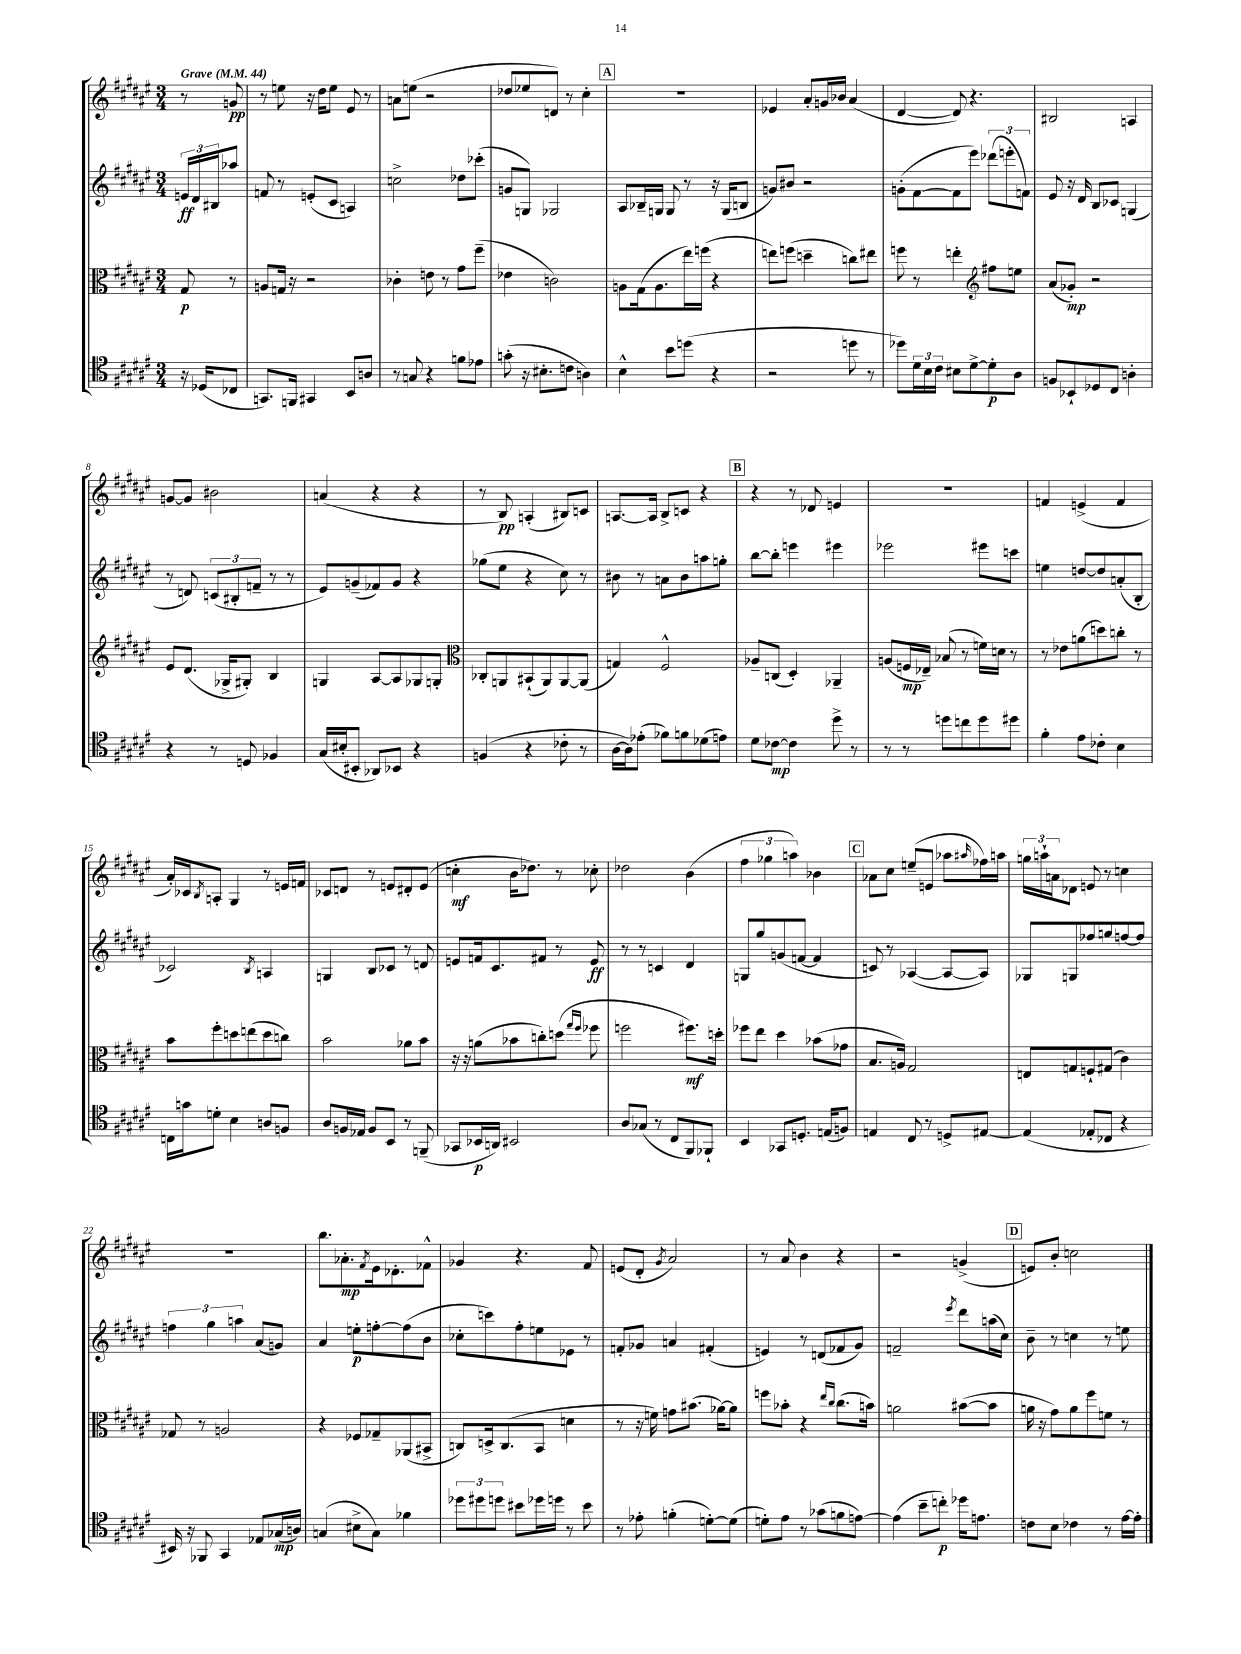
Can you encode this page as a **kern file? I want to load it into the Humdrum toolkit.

**kern	**kern	**kern	**kern
*staff4	*staff3	*staff2	*staff1
*clefC4	*clefC3	*clefG2	*clefG2
*k[f#c#g#d#a#e#]	*k[f#c#g#d#a#e#]	*k[f#c#g#d#a#e#]	*k[f#c#g#d#a#e#]
*M3/4	*M3/4	*M3/4	*M3/4
*MM44	*MM44	*MM44	*MM44
16r	8G#/	24e/LL	8r
.	.	24d#/	.
(16D-/LK	.	.	.
.	.	24B#/J	.
8C-/J	8r	8aa-/J	8g/
=	=	=	=
8.GG/L)	8A/L	8f/	8r
.	16G/Jk	8r	8ee\
16FF/Jk	16r	.	.
4GG#/	2r	(8e'/L	16r
.	.	.	16dd#\LK
.	.	8c#/J	8ee\J
8BB/L	.	4A/)	8e#/
8A/J	.	.	8r
=	=	=	=
8r	4c-'\	2cc^\	8a\L
8G/	.	.	(8ee\J
4r	8e\	.	2r
.	8r	.	.
8f\L	8g#\L	8dd-\L	.
8e-\J	(8ff#~\J	(8ccc-'\J	.
=	=	=	=
(8g'\	4e-\	8g/L	8dd-/L
16r	.	8G/J)	8ee-/
8.B#'\L	.	.	.
.	2c\)	2G-/	8d/J)
8c\J	.	.	8r
4A\)	.	.	4cc#'\
=	=	=	=
4B^^\	8A\L	8A#/L	2.r
.	(16G#\k	16B-~/L	.
.	8.A\	16G/JJ	.
8b\L	.	8G/	.
(8dd\J	16ee#\L)	8r	.
.	(16ff\JJ	.	.
4r	4r	16r	.
.	.	(16G/LK	.
.	.	8B/J	.
=	=	=	=
2r	8ee\L)	8g/L)	4e-/
.	(8ff\J	8b#/J	.
.	4dd~\	2r	8a#'/L
.	.	.	16g/L
.	.	.	16b-/JJ
8dd\	8cc\L)	.	(4a#/
8r	8ee#\J	.	.
=	=	=	=
8dd-\L)	8ff\	(8g'\L	[4d#/
24d#\L	8r	[8f#\	.
24B\	.	.	.
24c#\JJ	.	.	.
8B#\L	4ee'\	8f#\]	8d#/])
[8d#^\	.	8eee#\J)	4.r
*	*clefG2	*	*
8d#'\]	8ff#\L	(12ddd-\L	.
.	.	12eee'\	.
8A#\J	8ee\J	.	.
.	.	12f\J)	.
=	=	=	=
8F/L	(8a#/L	8e#/	2B#/
8BB-`/	8g-'/J)	16r	.
.	.	16d#/	.
8D-/	2r	8B/L	.
8C#/J	.	8c-/J	.
4A'\	.	(4G/	4A/
=	=	=	=
4r	8e#/L	8r	[8g/L
.	(8.d#/J	8d/)	8g/]J
8r	.	(12c/L	2b#\
.	16G-^/LK	.	.
.	.	12B#'/	.
8D/	8G#'/J)	.	.
.	.	12f~/J	.
4F-/	4B/	8r	.
.	.	8r	.
=	=	=	=
(16G#/LL	4G/	8e#/L)	(4a/
16B#'/J	.	.	.
8BB#'/J	.	(8g~/	.
8AA-/L)	[8A#/L	8f-/)	4r
8BB-/J	8A#/]	8g/J	.
4r	8G-/	4r	4r
.	8G'/J	.	.
=	=	=	=
*	*clefC3	*	*
(4F/	8C-'/L	(8gg-\L	8r
.	8AA/	8ee#\J	8B/)
4r	(8BB#`/	4r	(4A'/
.	8AA/)	.	.
8c-'\	[8AA/	8cc#\)	8B#/L)
8r	(8AA/]J	8r	8c/J
=	=	=	=
[16A#\LL	4G/)	8b#\	[8.A/L
16A#\]J)	.	.	.
(8e-'\J	.	8r	.
.	.	.	16A/]Jk
8f-\L)	2F#^^/	8a\L	8B^/L
8f\	.	8b#\	8c/J
(8d-\	.	8aa\	4r
8e\J)	.	8gg'\J	.
=	=	=	=
8d#\L	8A-~/L	[8bb\L	4r
[8c-\J	(8C/J	8bb'\]J	.
4c-\]	4D#'/)	4eee\	8r
.	.	.	8d-/
8dd#^\	4AA-~/	4eee#\	4e/
8r	.	.	.
=	=	=	=
8r	(8A/L	2eee-\	2.r
8r	16F/L	.	.
.	16E-~/JJ)	.	.
8dd\L	(8B-/	.	.
8cc\	8r	.	.
8dd\	16f\LL)	8eee#\L	.
.	16d\JJ	.	.
8dd#\J	8r	8ccc\J	.
=	=	=	=
4f#'\	8r	4ee\	4f/
.	8e-\L	.	.
8e#\L	(8a\	[8dd/L	(4e^/
8c-'\J	8dd\)	8dd/]	.
4B\	8cc'\J	(8a'/	4f/
.	8r	8B'/J	.
=	=	=	=
16C\LL	8b\L	2c-/)	16a#'/LL)
16g\J	.	.	16c-/J
.	.	.	8qB/
8d'\J	8ff#'\	.	8A'/J
4B\	8dd\	.	4G#/
.	(8ee\	.	.
.	.	8qB/	.
8A/L	8dd\	4A/	8r
8F/J	8cc\J)	.	16e/LL
.	.	.	16f/JJ
=	=	=	=
8A#/L	2b\	4G/	8c-/L
16F/L	.	.	8d/J
16E-/JJ	.	.	.
8F/L	.	8B/L	8r
8BB/J	.	8c-/J	8e/L
8r	8a-\L	8r	8d#'/
(8FF~/	8b\J	8d/	(8e/J
=	=	=	=
8GG-/L	16r	8e/L	4cc'\
.	16r	.	.
16BB-/L	(8a\L	16f/k	.
16AA/JJ)	.	8.c#/	.
2BB#/	8b-\	.	16b\LK
.	.	.	8.dd-\J)
.	8cc'\)	8f#/J	.
.	(8dd\J	8r	8r
.	16qqgg#/LL	.	.
.	16qqff#/JJ	.	.
.	8ff-\	8e/	8cc-'\
=	=	=	=
8A#/L	2ff\	8r	2dd-\
(8G-/J	.	8r	.
8r	.	4c/	.
8C#/L	.	.	.
8FF#/)	8.ff#\L)	4d#/	(4b\
8FF-`/J	.	.	.
.	16dd'\Jk	.	.
=	=	=	=
4BB/	8ff-\L	8G/L	6ff#\
.	8ee#\J	8gg#/	.
.	.	.	6gg-\
8GG-/L	4dd#\	(8g/	.
.	.	.	6aa\)
8.D'/J	.	[8f/J	.
.	(8b-\L	4f/]	4b-\
(16E/LK	.	.	.
8F/J)	8g-\J	.	.
=	=	=	=
4E/	8.B/L	8c/)	8a-\L
.	.	8r	8cc#\J
.	16A/Jk)	.	.
8C#/	2G#/	([4A-/	(8ee~/L
8r	.	.	8e/J
8D^/L	.	8A-/_L	8aa-\L
.	.	.	16qqaa#/
[8E#/J	.	8A-/]J)	16ff-\L)
.	.	.	16aa\JJ
=	=	=	=
(4E#/]	8E/L	8G-/L	24gg\LL
.	.	.	24aa`\
.	.	.	24a\J
.	8G/	8G/	8d-\J
8E-'/L	8F`/	8ff-/	8e/
8C-/J	(8G#/J	8gg/	8r
4r	4c#\)	[8ff/	4cc\
.	.	8ff/]J	.
=	=	=	=
16BB#/)	8G-/	6ff\	2.r
16r	.	.	.
8FF-/	8r	.	.
.	.	6gg#\	.
4GG#/	2A/	.	.
.	.	6aa\	.
8E-/L	.	(8a#/L	.
(16G-/L	.	8g/J)	.
16A/JJ)	.	.	.
=	=	=	=
(4G/	4r	4a#/	8.bb\L
.	.	.	8.a-'\
8B#^\L	8F-/L	8ee'\L	.
.	.	.	8qf#/
8G\J)	8G-~/	[8ff'\	16e#\k
.	.	.	8.d-'\
4f-\	(8AA-/	(8ff\]	.
.	8BB#^/J	8b\J	8f-^^\J
=	=	=	=
12dd-\L	8C/L)	8cc-'\L	4g-/
12dd#\	.	.	.
.	16D^/k	8ccc\)	.
12dd\J	.	.	.
.	(8.C/	.	.
8b#\L	.	8ff#'\	4.r
16dd-\L	8BB/J	8ee\	.
16dd\JJ	.	.	.
8r	4d\	8e-\J	.
8b#\	.	8r	8f#/
=	=	=	=
8r	8r	8f'/L	(8e/L
8e-'\	16r	8g-/J	8d#'/J
.	16f\)	.	.
.	.	.	8qg#/
(4f'\	8g\L	4a/	2a#/)
.	(8.b#\J	.	.
[8d'\L)	.	(4f#'/	.
.	[16a-\LK)	.	.
(8d\]J	8a-\]J	.	.
=	=	=	=
8d'\L)	8ff\L	4e/)	8r
8e#\J	8b-'\J	.	8a#/
8r	4r	8r	4b\
(8g-\L	.	(8d/L	.
.	16qqee#/LL	.	.
.	16qqcc#/JJ	.	.
8f\	(8.cc#\L	8f-/	4r
[8e\J)	.	8g#/J)	.
.	16b\Jk)	.	.
=	=	=	=
(4e\]	2a\	2f~/	2r
8b~\L	.	.	.
8cc'\J)	.	.	.
.	.	8qeee#/	.
16dd-\LK	([8b#\L	8ddd#\L	(4g^/
8.e\J	.	.	.
.	8b#\]J	(16aa\L	.
.	.	16cc#\JJ)	.
=	=	=	=
8c\L	16a\	8b~\	8e/L)
.	16r	.	.
8B\J	8g#\L)	8r	8b'/J
4c-\	8a\	4cc\	2cc\
.	8ff#\	.	.
8r	8f\J	8r	.
[16e#\LL	8r	8ee\	.
16e#'\]JJ	.	.	.
==	==	==	==
*-	*-	*-	*-
